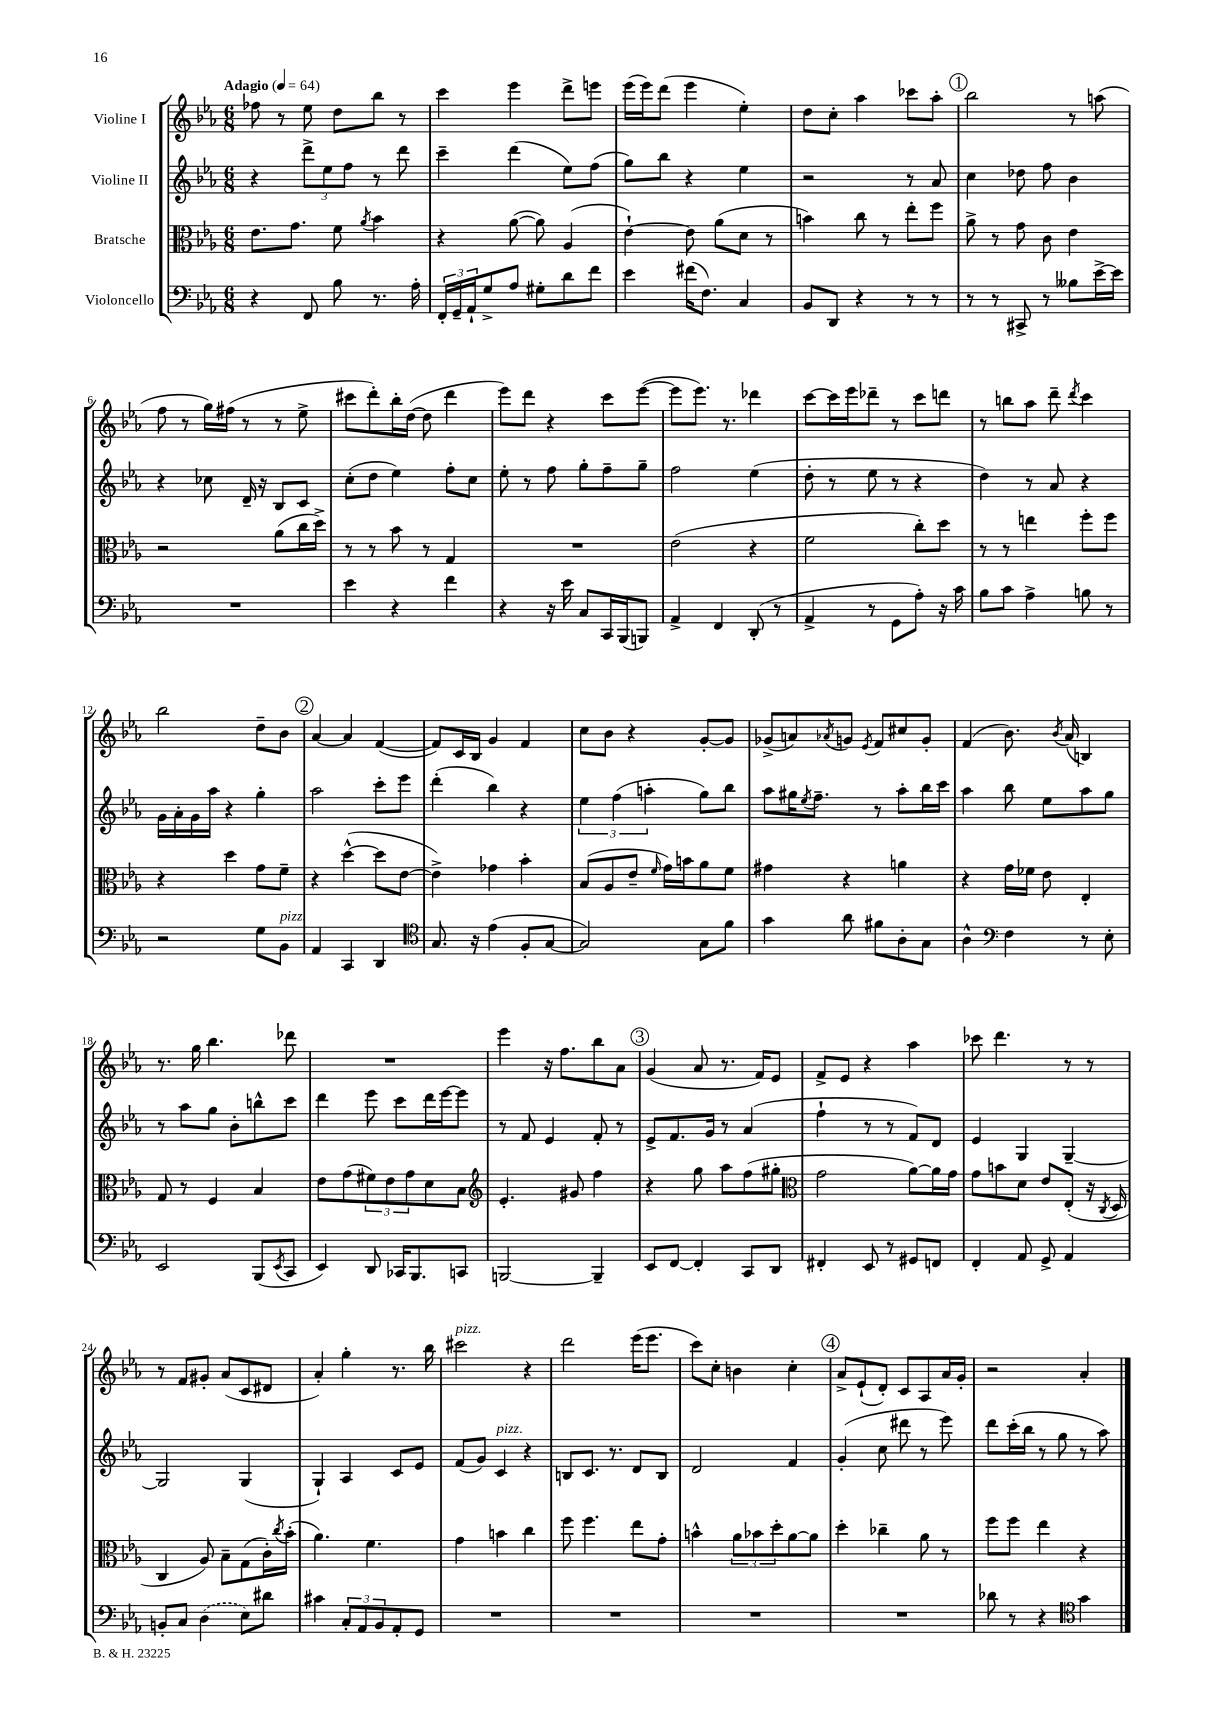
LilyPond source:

<<
\new StaffGroup <<
\new Staff = "s0" \with { instrumentName = "Violine I" } {
    \clef treble \key ees \major \numericTimeSignature \time 6/8 \tempo "Adagio" 4 = 64
    fes''8 r8 ees''8 d''8 bes''8 r8 |
    c'''4 ees'''4 d'''8-> e'''8 |
    ees'''16( ees'''16) d'''8( ees'''4 ees''4-.) |
    d''8 c''8-. aes''4 ces'''8 aes''8-. |
    \mark \markup { \circle "1" } bes''2 r8 a''8( |
    f''8 r8 g''16) fis''16( r8 r8 ees''8-> |
    cis'''8 d'''8-.) bes''16-. d''16~( d''8 d'''4 |
    ees'''8) d'''8 r4 c'''8 ees'''8~( |
    ees'''8 ees'''8.) r8. des'''4 |
    c'''8~ c'''16 ees'''16 des'''8-- r8 c'''8 d'''8 |
    r8 b''8 aes''8 d'''8-- \acciaccatura { d'''8 } c'''4 |
    bes''2 d''8-- bes'8 |
    \mark \markup { \circle "2" } aes'4~ aes'4 f'4~( |
    f'8) c'16 bes16 g'4 f'4 |
    c''8 bes'8 r4 g'8~-. g'8 |
    ges'8->( a'8) \acciaccatura { aes'8 } g'8 \acciaccatura { ees'8 } f'8 cis''8 g'8-. |
    f'4( bes'8.) \acciaccatura { bes'8 } aes'16( b4) |
    r8. g''16 bes''4. des'''8 |
    R2. |
    ees'''4 r16 f''8. bes''8 aes'8 |
    \mark \markup { \circle "3" } g'4( aes'8 r8. f'16) ees'8 |
    f'8-> ees'8 r4 aes''4 |
    ces'''8 d'''4. r8 r8 |
    r8 f'8 gis'8-. aes'8( c'8 dis'8 |
    aes'4-.) g''4-. r8. bes''16 |
    cis'''2^\markup { \italic "pizz." } r4 |
    d'''2 ees'''16( ees'''8. |
    c'''8) c''8-. b'4 c''4-. |
    \mark \markup { \circle "4" } aes'8-> ees'8-!( d'8-.) c'8 aes8 aes'16 g'16-. |
    r2 aes'4-. \bar "|." |
}
\new Staff = "s1" \with { instrumentName = "Violine II" } {
    \clef treble \key ees \major \numericTimeSignature \time 6/8
    r4 \tuplet 3/2 { d'''8-> ees''8 f''8 } r8 d'''8 |
    c'''4-- d'''4( ees''8) f''8( |
    g''8) bes''8 r4 ees''4 |
    r2 r8 aes'8 |
    \mark \markup { \circle "1" } c''4 des''8 f''8 bes'4 |
    r4 ces''8 d'16-- r16 bes8 c'8 |
    c''8-.( d''8 ees''4) f''8-. c''8 |
    ees''8-. r8 f''8 g''8-. f''8-- g''8-- |
    f''2 ees''4( |
    d''8-. r8 ees''8 r8 r4 |
    d''4) r8 aes'8 r4 |
    g'16 aes'16-. g'16 aes''16 r4 g''4-. |
    \mark \markup { \circle "2" } aes''2 c'''8-. ees'''8 |
    d'''4-.( bes''4) r4 |
    \tuplet 3/2 { ees''4 f''4( a''4-. } g''8) bes''8 |
    aes''8 gis''16 \acciaccatura { ees''8 } f''8.-- r8 aes''8-. bes''16 c'''16 |
    aes''4 bes''8 ees''8 aes''8 g''8 |
    r8 aes''8 g''8 bes'8-. b''8-^ c'''8 |
    d'''4 ees'''8 c'''8 d'''16 ees'''16~ ees'''8 |
    r8 f'8 ees'4 f'8-. r8 |
    \mark \markup { \circle "3" } ees'8-> f'8. g'16 r8 aes'4( |
    f''4-! r8 r8 f'8) d'8 |
    ees'4 g4 g4~-- |
    g2 g4( |
    g4-!) aes4 c'8 ees'8 |
    f'8( g'8) c'4^\markup { \italic "pizz." } r4 |
    b8 c'8. r8. d'8 b8 |
    d'2 f'4 |
    \mark \markup { \circle "4" } g'4-.( c''8 dis'''8 r8 ees'''8) |
    d'''8 c'''16-.( bes''16 r8 g''8 r8 aes''8) \bar "|." |
}
\new Staff = "s2" \with { instrumentName = "Bratsche" } {
    \clef alto \key ees \major \numericTimeSignature \time 6/8
    ees'8. g'8. f'8 \acciaccatura { aes'8 } bes'4 |
    r4 aes'8~( aes'8) aes4( |
    ees'4~-!) ees'8 aes'8( d'8 r8 |
    b'4) c''8 r8 ees''8-. f''8 |
    \mark \markup { \circle "1" } aes'8-> r8 g'8 c'8 ees'4 |
    r2 aes'8( c''16 d''16->) |
    r8 r8 bes'8 r8 g4 |
    R2. |
    ees'2( r4 |
    f'2 c''8-.) d''8 |
    r8 r8 e''4 f''8-. f''8 |
    r4 d''4 g'8 f'8-- |
    \mark \markup { \circle "2" } r4 d''4~-^( d''8 ees'8~ |
    ees'4->) ges'4 bes'4-. |
    bes8( aes8 ees'8-- \grace { f'16 } g'16) b'16 aes'8 f'8 |
    gis'4 r4 a'4 |
    r4 g'16 fes'16 ees'8 ees4-. |
    g8 r8 f4 bes4 |
    ees'8 g'8( \tuplet 3/2 { fis'8) ees'8 g'8 } d'8 bes8 |
    \clef treble ees'4.-. gis'8 f''4 |
    \mark \markup { \circle "3" } r4 g''8 aes''8 f''8( gis''8-. |
    \clef alto g'2 aes'8~) aes'16 g'16 |
    g'8 b'8 d'8 ees'8 ees8-.( r16 \acciaccatura { c8 } d16 |
    c4 aes8) bes8-- g8( c'16-.) \acciaccatura { c''8 } bes'16-.( |
    aes'4.) f'4. |
    g'4 b'4 c''4 |
    f''8 f''4. ees''8 g'8-. |
    b'4-^ \tuplet 3/2 { aes'8 bes'8 d''8-. } aes'8~ aes'8 |
    \mark \markup { \circle "4" } d''4-. ces''4-- aes'8 r8 |
    f''8 f''8 ees''4 r4 \bar "|." |
}
\new Staff = "s3" \with { instrumentName = "Violoncello" } {
    \clef bass \key ees \major \numericTimeSignature \time 6/8
    r4 f,8 bes8 r8. aes16-. |
    \tuplet 3/2 { f,16-. g,16-- aes,16-! } g8-> aes8 gis8-. d'8 f'8 |
    ees'4 fis'16( f8.) c4 |
    bes,8 d,8 r4 r8 r8 |
    \mark \markup { \circle "1" } r8 r8 cis,8-> r8 beses8 ees'16~-> ees'16 |
    R2. |
    ees'4 r4 f'4 |
    r4 r16 ees'16 c8 c,16 bes,,16( b,,8) |
    aes,4-> f,4 d,8-.( r8 |
    aes,4-> r8 g,8 aes8-.) r16 c'16 |
    bes8 c'8 aes4-> b8 r8 |
    r2 g8 bes,8^\markup { \italic "pizz." } |
    \mark \markup { \circle "2" } aes,4 c,4 d,4 |
    \clef tenor g8. r16 ees'4( f8-. g8~ |
    g2) g8 f'8 |
    g'4 aes'8 fis'8 aes8-. g8 |
    aes4-^ \clef bass f4 r8 ees8-. |
    ees,2 bes,,8( \acciaccatura { ees,8 } c,8 |
    ees,4) d,8 ces,16 bes,,8. c,8 |
    b,,2~ b,,4-- |
    \mark \markup { \circle "3" } ees,8 f,8~ f,4-. c,8 d,8 |
    fis,4-. ees,8 r8 gis,8 f,8 |
    f,4-. aes,8 g,8-> aes,4 |
    b,8-. c8 \once \slurDashed d4( ees8) dis'8 |
    cis'4 \tuplet 3/2 { c8-. aes,8 bes,8 } aes,8-. g,8 |
    R2. |
    R2. |
    R2. |
    \mark \markup { \circle "4" } R2. |
    des'8 r8 r4 \clef tenor g'4 \bar "|." |
}
>>
>>
